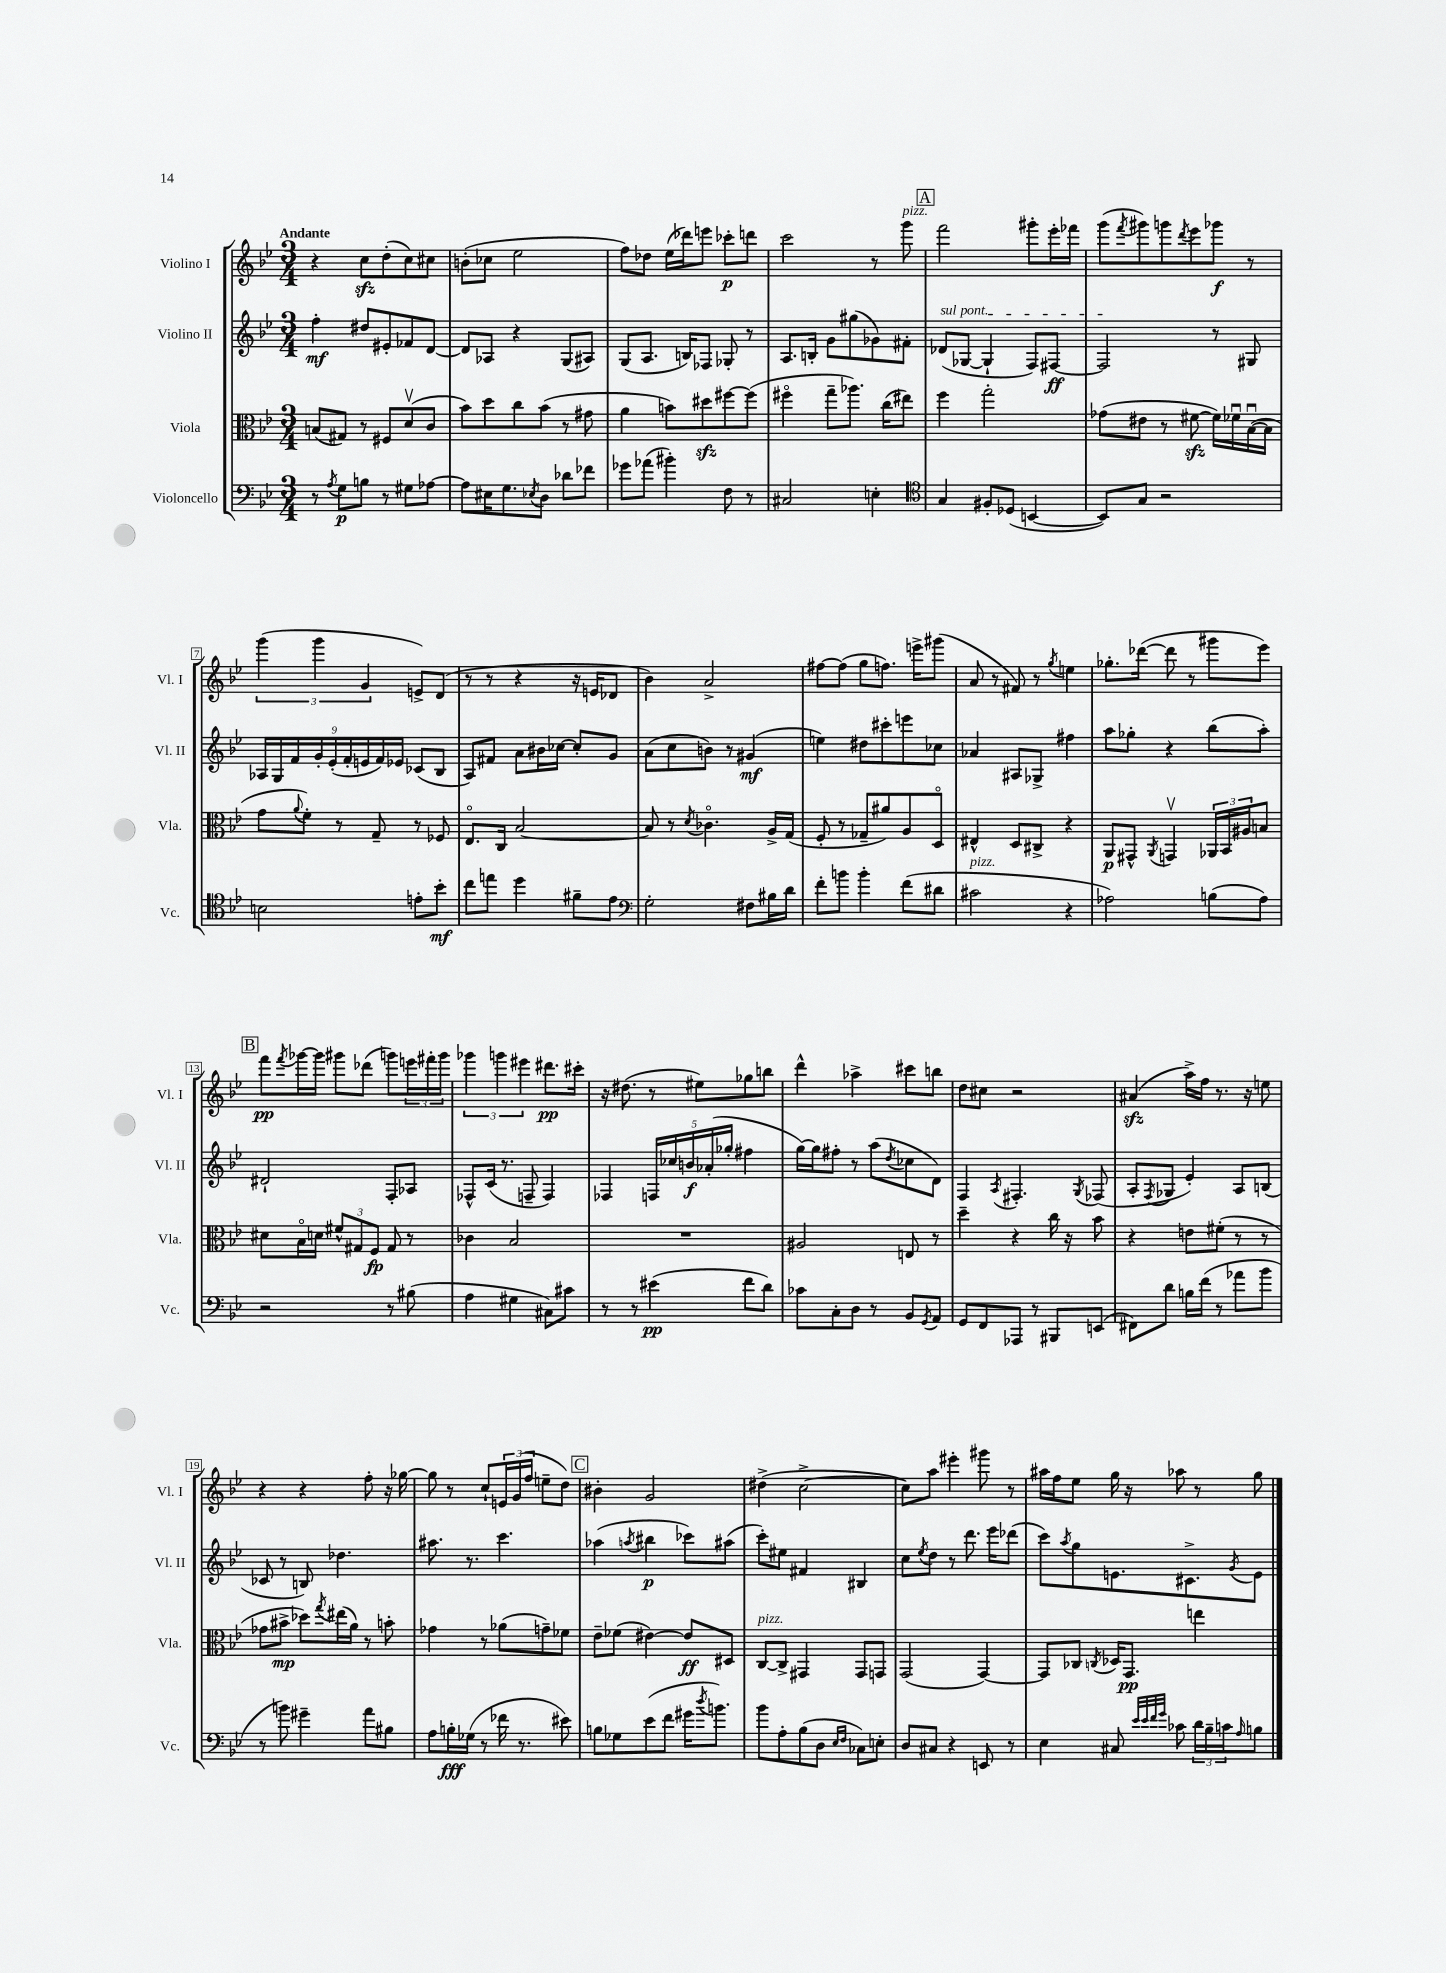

**kern	**kern	**kern	**kern
*staff4	*staff3	*staff2	*staff1
*clefF4	*clefC3	*clefG2	*clefG2
*k[b-e-]	*k[b-e-]	*k[b-e-]	*k[b-e-]
*M3/4	*M3/4	*M3/4	*M3/4
8r	(8B	4ff'	4r
8qA	.	.	.
8G	8G#)	.	.
8B	8r	8dd#	8cc
8r	8F#	8e#'	(8dd'
8G#	(8dv	8f-	8cc)
[8A-	8c	[8d	8cc#
=	=	=	=
8A-]	8b-)	8d]	(8b'
16E#	8dd	8A-	8cc-
8.G	.	.	.
.	8cc	4r	2ee-
8qE-	.	.	.
8D	(8b-	.	.
8d-	8r	(8G	.
8f-	8g#	8A#)	.
=	=	=	=
8g-	4a	(8G	8ff)
(8a-	.	8.A	8dd-
4b#')	8b)	.	(16ee-
.	.	16B)	16ddd-)
.	8dd#	8F-	8eee
8F	[8ff#	8G-'	8ccc-'
8r	(8ff#]	8r	8ddd
=	=	=	=
2C#	4ff#o	8.A	2ccc
.	.	16B'	.
.	8gg~	8g	.
.	8.aa-)	(8gg#	.
4E'	.	8g-)	8r
.	(16cc	.	.
.	8ee#)	8f#'	8ggg
=	=	=	=
*clefC4	*	*	*
4G	4ff	(8d-	2fff
.	.	[8G-	.
8F#'	2gg'	4G-`]	.
(8D-	.	.	.
[4BB	.	8F)	8ggg#'
.	.	[8F#	16eee-'
.	.	.	16fff-
=	=	=	=
8BB])	(8g-	2F#]	(8ggg
.	.	.	8qfff
8G	8e#	.	8ggg#)
2r	8r	.	8ggg
.	.	.	8qddd
.	[8f#	.	8eee-
.	16f#])	8r	8ggg-
.	16f-u	.	.
.	([16B-u	8G#	8r
.	16B-]	.	.
=	=	=	=
2B	8g	18A-	(6ggg
.	.	18G	.
.	.	18f	.
.	8qqa	.	.
.	8f')	.	.
.	.	18g'	6ggg
.	.	(18e-'	.
.	8r	.	.
.	.	18f'	.
.	.	18e	6g
.	8G~	.	.
.	.	18f)	.
.	.	18e-	.
8e'	8r	(8c-	8e^)
8b-'	8F-	8B-	(8d
=	=	=	=
8cc	8.E-o	8A)	8r
8ee	.	8f#	8r
.	16C	.	.
4dd	[2B-	8a	4r
.	.	16b#	.
.	.	[16cc-	.
8f#~	.	8cc-']	16r
.	.	.	16e
8e-	.	8g	8d-
=	=	=	=
*clefF4	*	*	*
2G'	8B-]	(8a	4b-)
.	8r	8cc	.
.	8qd	.	.
.	4.c-o	8b)	2a^
.	.	8r	.
8F#	.	(4g#	.
16B#	16A^	.	.
16d	(16G	.	.
=	=	=	=
8f'	8F'	4ee)	[8ff#
8b	8r	.	(8ff#]
4b'	8G-~	8dd#	8gg
.	8a#)	8ccc#'	8.ff)
(8f	8A	8eee	.
.	.	.	16eee^
8d#	8Do	8cc-	(8ggg#
=	=	=	=
2c#	4E#^^	4a-	8a
.	.	.	8r
.	8D	8A#	8f#)
.	8C#^	8G-^	8r
.	.	.	8qgg
4r	4r	4ff#	4ee
=	=	=	=
2A-)	8AA	8aa	8.gg-'
.	8GG#^^	8gg-'	.
.	.	.	([16ddd-
.	8qAA	.	.
.	4GGv	4r	8ddd-]
.	.	.	8r
(8B	24AA-	(8bb-	8ggg#
.	24BB-	.	.
.	24A#	.	.
8A-)	8B	8aa')	8eee-)
=	=	=	=
2r	8d#	2d#`	8fff
.	.	.	8qfff
.	16B-o	.	[16ggg-
.	16d	.	16ggg-]
.	12f#^^	.	8ggg#
.	12G#	.	.
.	.	.	(8ddd-
.	12F	.	.
8r	8G#	8F'	8ggg)
(8B#	8r	8A-	24eee
.	.	.	24fff#'
.	.	.	24ggg
=	=	=	=
4A	4c-	8F-^^	6ggg-
.	.	(16c	.
.	.	.	6ggg
.	.	8.r	.
4G#	2B-	.	.
.	.	.	6eee#
.	.	8F~	.
8C#)	.	4F)	8.ddd#
8c#	.	.	.
.	.	.	16ccc#'
=	=	=	=
8r	2.r	4F-	16r
.	.	.	(8.dd#
8r	.	.	.
(4e#	.	20F	8r
.	.	20cc-	.
.	.	20b	.
.	.	.	8ee#)
.	.	(20a-'	.
.	.	20gg-'	.
8f	.	4ff#	8gg-
8d)	.	.	8bb
=	=	=	=
8c-	2A#	[16gg)	4ddd^^
.	.	16gg]	.
8C'	.	8ff#'	.
8D	.	8r	4aa-^
8r	.	(8aa	.
.	.	8qdd	.
8BB-	8E	8cc-	8ccc#
8qGG	.	.	.
8AA	8r	8d)	8bb
=	=	=	=
8GG	4dd~	4F	8dd
8FF	.	.	8cc#
.	.	8qA	.
8AAA-	4r	4.F#'	2r
8r	.	.	.
8BBB#	16cc	.	.
.	16r	.	.
.	.	8qG	.
(8EE	8b-	(8F-	.
=	=	=	=
8FF#)	4r	8A'	(4a#
.	.	8qF	.
8d	.	8G-	.
16B	8e	4e-')	16aa^)
(16f	.	.	16ff
8r	(8f#'	.	8.r
8a-	8r	8A	.
.	.	.	16r
8b-	8r	(8B	8ee
=	=	=	=
8r	8g-	8c-	4r
8b)	8b#^	8r	.
4g#~	8dd-)	8B)	4r
.	8qgg	.	.
.	(16ee#	4.dd-	.
.	16a)	.	.
8a	8r	.	8ff'
8B#	8b'	.	16r
.	.	.	[16gg-
=	=	=	=
8A	4g-	8.aa#	8gg-]
16B'	.	.	8r
(16G-	.	8.r	.
8r	8r	.	8cc`
16f-	(8a-	4.ccc	24e
.	.	.	(24g
8.r	.	.	.
.	.	.	24ff
.	8g~)	.	8ee~
8e#)	8f-	.	8dd)
=	=	=	=
8B	8e-~	(4aa-	4b#'
8G-	(8f-	.	.
.	.	8qaa	.
(8e-	[4e#)	4bb#	2g
8f	.	.	.
16g#	8e#]	8ccc-)	.
8qdd	.	.	.
8.b)	.	.	.
.	8D#	(8aa#	.
=	=	=	=
8b-	[8C	8ccc')	(4dd#^
8A'	8C^]	8ee#	.
(8B-	4GG#	4f#	[2cc^
8D	.	.	.
16qqE-	.	.	.
16qqF	.	.	.
8C-)	8GG#	4B#	.
8E'	8GG	.	.
=	=	=	=
8D	(2GG	8cc	8cc])
.	.	8qee-	.
8C#	.	8dd	8aa
4r	.	8r	4eee#'
.	.	8.ddd	.
8EE	[4GG)	.	8ggg#
.	.	16eee-	.
8r	.	(8ddd-	8r
=	=	=	=
4E-	8GG]	8ccc)	16aa#
.	.	.	16ff
.	.	8qaa	.
.	8C-	8gg	8ee-
.	8qC	.	.
8C#	16D-	8.e	16gg
.	8.GG	.	16r
32qqe-	.	.	.
32qqe-	.	.	.
32qqf	.	.	.
32qqg	.	.	.
8c-	.	.	8aa-
.	.	8.c#^	.
24d	4ee	.	8r
24B-~	.	.	.
24c	.	.	.
16qqA	.	8qg	.
8B	.	8e	8gg
==	==	==	==
*-	*-	*-	*-
